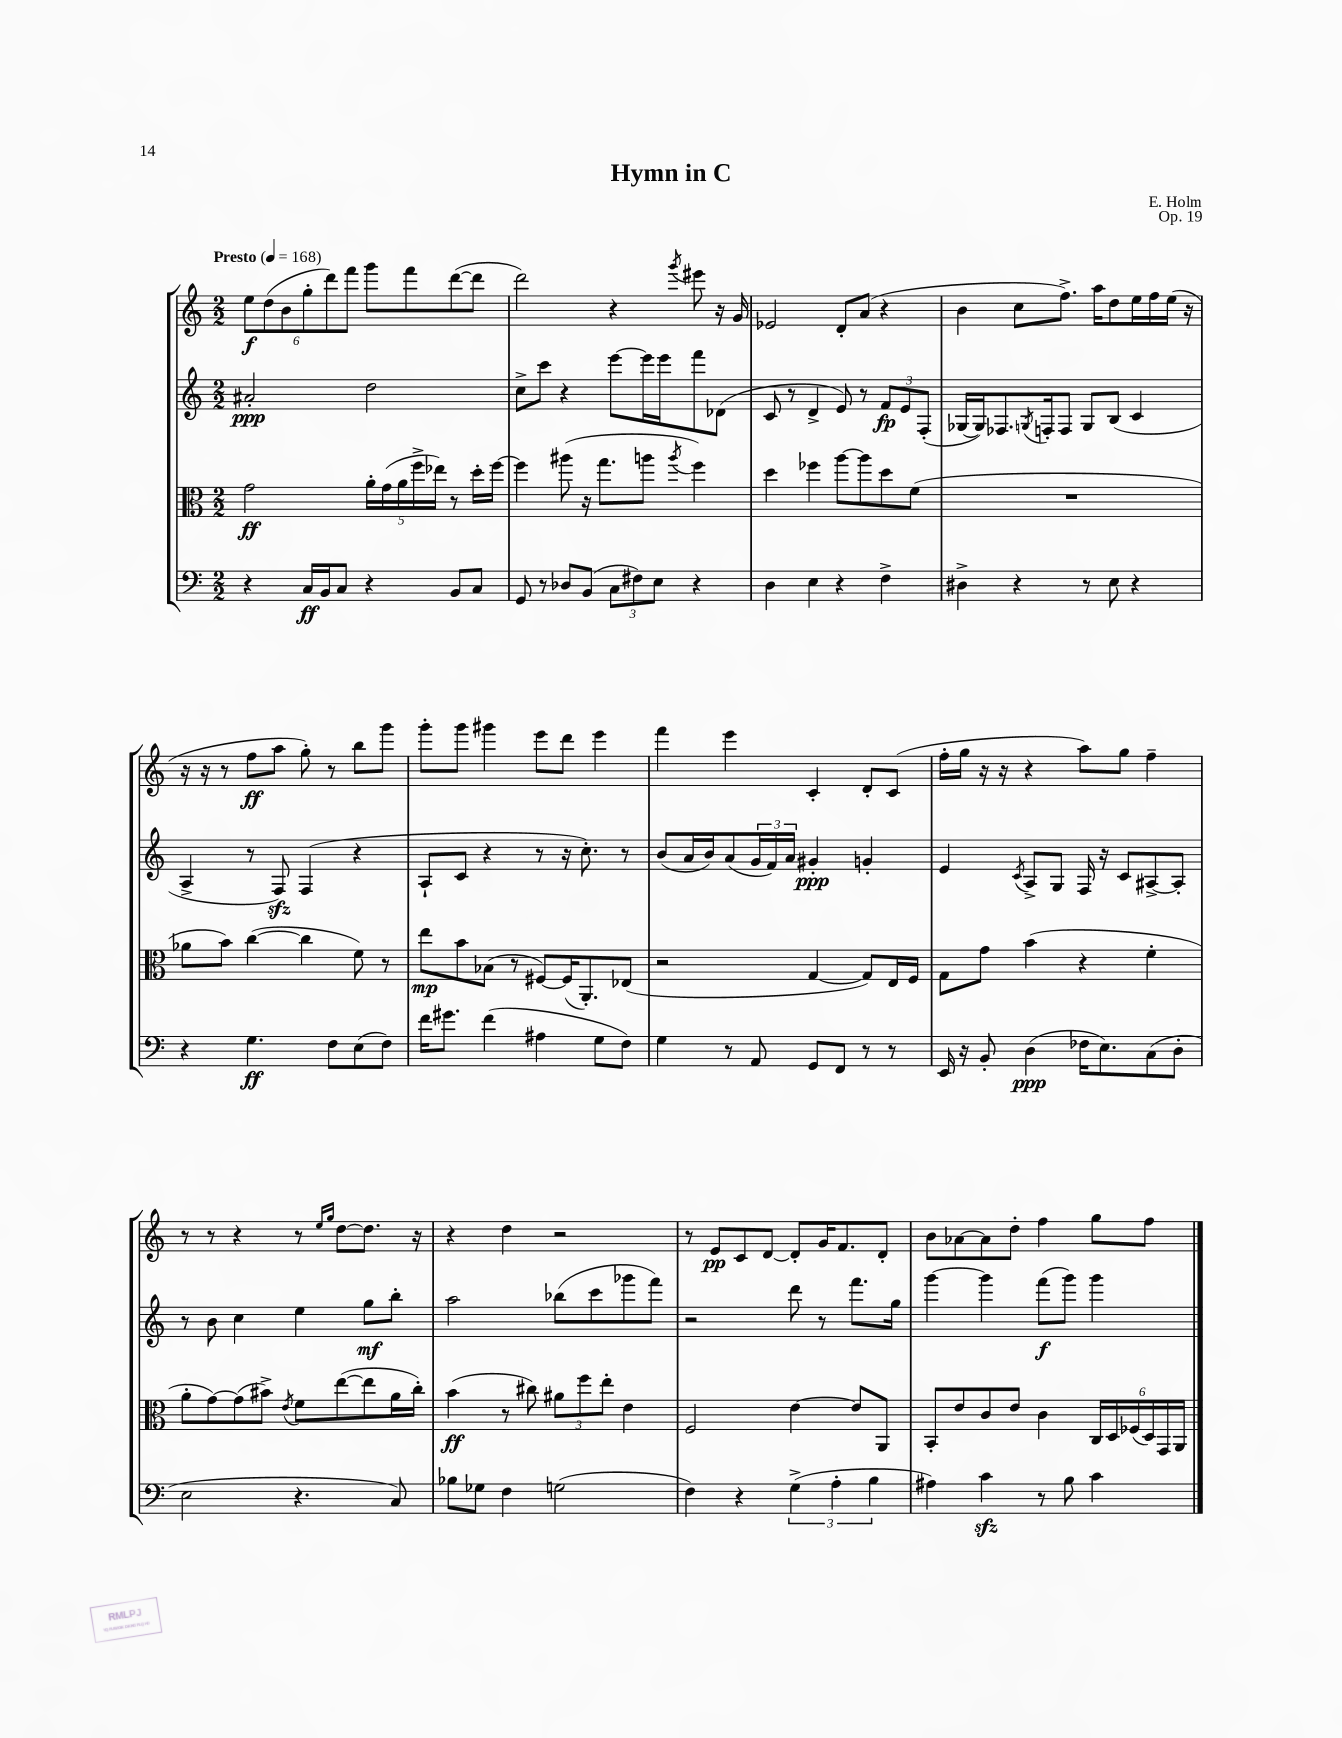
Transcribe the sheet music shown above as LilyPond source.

\header { title = "Hymn in C" composer = "E. Holm" opus = "Op. 19" }
<<
\new StaffGroup <<
\new Staff = "s0" {
    \clef treble \key c \major \numericTimeSignature \time 2/2 \tempo "Presto" 4 = 168
    \tuplet 6/4 { e''8\f d''8( b'8 g''8-. d'''8) f'''8 } g'''8 f'''8 d'''8~( d'''8 |
    d'''2) r4 \acciaccatura { g'''8 } eis'''8 r16 g'16 |
    ees'2 d'8-. a'8( r4 |
    b'4 c''8 f''8.->) a''16 d''8 e''16 f''16 e''16( r16 |
    r16 r16 r8 f''8\ff a''8 g''8-.) r8 b''8 g'''8 |
    g'''8-. g'''8 gis'''4 e'''8 d'''8 e'''4 |
    f'''4 e'''4 c'4-. d'8-. c'8( |
    f''16-. g''16 r16 r16 r4 a''8) g''8 f''4-- |
    r8 r8 r4 r8 \grace { e''16 g''16 } d''8~ d''8. r16 |
    r4 d''4 r2 |
    r8 e'8\pp c'8 d'8~ d'8-. g'16 f'8. d'8-. |
    b'8 aes'8~ aes'8 d''8-. f''4 g''8 f''8 \bar "|." |
}
\new Staff = "s1" {
    \clef treble \key c \major \numericTimeSignature \time 2/2
    ais'2-.\ppp d''2 |
    c''8-> c'''8 r4 e'''8~ e'''16 e'''16 f'''8 des'8( |
    c'8 r8 d'4-> e'8) r8 \tuplet 3/2 { f'8\fp e'8 f8-.( } |
    ges16~ ges16) fes8. \acciaccatura { g8 } f16-. f8 g8 b8( c'4 |
    a4-> r8 f8\sfz) f4( r4 |
    a8-! c'8 r4 r8 r16 c''8.-.) r8 |
    b'8( a'16 b'16) a'8( \tuplet 3/2 { g'16 f'16) a'16 } gis'4-.\ppp g'4-. |
    e'4 \acciaccatura { c'8 } a8-> g8 f16 r16 c'8 ais8~-> ais8-. |
    r8 b'8 c''4 e''4 g''8\mf b''8-. |
    a''2 bes''8( c'''8 ges'''8 f'''8) |
    r2 d'''8 r8 f'''8. g''16 |
    g'''4~ g'''4 f'''8\f( g'''8) g'''4 \bar "|." |
}
\new Staff = "s2" {
    \clef alto \key c \major \numericTimeSignature \time 2/2
    g'2\ff \tuplet 5/4 { a'16-. g'16( a'16 f''16-> ees''16) } r8 d''16-. f''16~ |
    f''4 ais''8( r16 g''8. a''8 \acciaccatura { a''8 } f''4) |
    d''4 fes''4 a''8~ a''8 d''8 f'8( |
    R1 |
    aes'8 b'8) c''4~( c''4 f'8) r8 |
    e''8\mp b'8 bes8( r8 fis8~) fis16( a,8.-.) ees8( |
    r2 g4~ g8) e16 f16 |
    g8 g'8 b'4( r4 f'4-. |
    a'8-. g'8~) g'8( bis'8->) \acciaccatura { e'8 } f'8 e''8~( e''8 a'16 c''16-.) |
    b'4\ff( r8 cis''8) \tuplet 3/2 { ais'8 f''8 e''8-. } e'4 |
    f2 e'4~ e'8 a,8 |
    b,8-. e'8 c'8 e'8 c'4 \tuplet 6/4 { c16 d16 fes16( d16) g,16 a,16 } \bar "|." |
}
\new Staff = "s3" {
    \clef bass \key c \major \numericTimeSignature \time 2/2
    r4 c16\ff b,16 c8 r4 b,8 c8 |
    g,8 r8 des8 b,8( \tuplet 3/2 { c8 fis8) e8 } r4 |
    d4 e4 r4 f4-> |
    dis4-> r4 r8 e8 r4 |
    r4 g4.\ff f8 e8( f8) |
    f'16 gis'8. f'4( ais4 g8 f8) |
    g4 r8 a,8 g,8 f,8 r8 r8 |
    e,16 r16 b,8-. d4\ppp( fes16 e8.) c8( d8-. |
    e2 r4. c8) |
    bes8 ges8 f4 g2( |
    f4) r4 \tuplet 3/2 { g4->( a4-. b4 } |
    ais4) c'4\sfz r8 b8 c'4 \bar "|." |
}
>>
>>
\layout { \context { \Score \remove "Bar_number_engraver" } }
